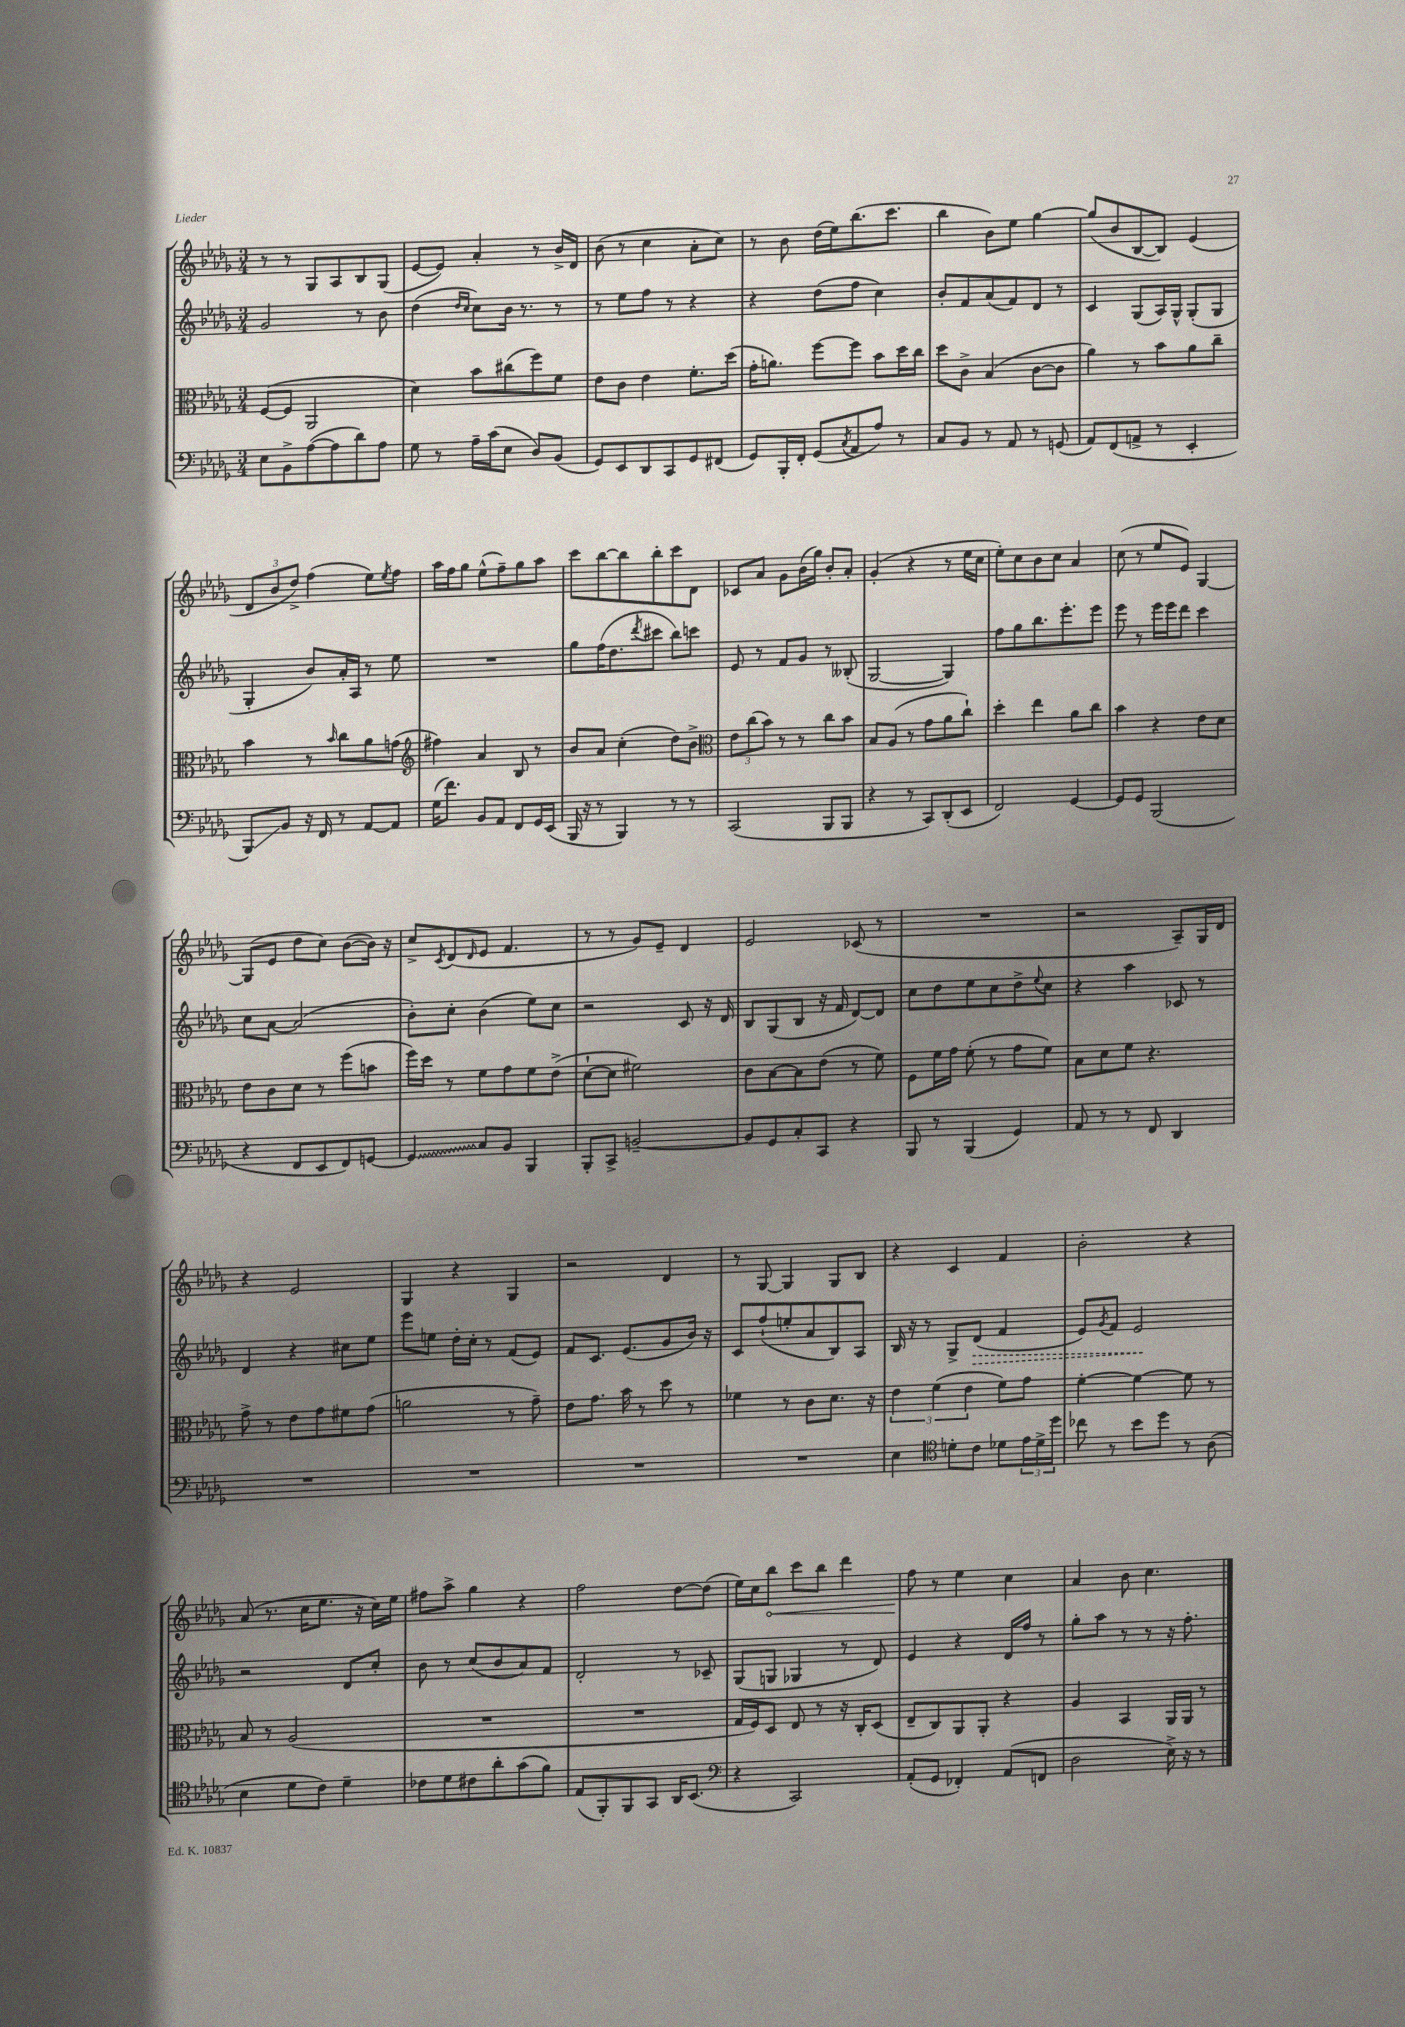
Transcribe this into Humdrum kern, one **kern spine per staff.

**kern	**kern	**kern	**kern
*staff4	*staff3	*staff2	*staff1
*clefF4	*clefC3	*clefG2	*clefG2
*k[b-e-a-d-g-]	*k[b-e-a-d-g-]	*k[b-e-a-d-g-]	*k[b-e-a-d-g-]
*M3/4	*M3/4	*M3/4	*M3/4
8E-	([8F	2g-	8r
8BB-^	8F]	.	8r
([8A-	2AA-	.	8G-
8A-]	.	.	8A-
8d-)	.	8r	8B-
8A-	.	8b-	(8G-
=	=	=	=
8G-	4d-)	(4dd-	[8e-
8r	.	.	8e-])
.	.	16qqdd-	.
.	.	16qqcc	.
16A-~	8b-	8cc)	4a-'
(16c	.	.	.
8E-	(8cc#	16b-	.
.	.	8.r	.
8D-)	8ff)	.	8r
(8BB-	8f	8r	16b-^
.	.	.	16d-
=	=	=	=
8GG-)	8e-	8r	(8b-
8EE-	8c	8ee-	8r
8DD-	4e-	8ff	4cc
8CC	.	8r	.
8GG-	8.f'	4r	8a-'
(8FF#	.	.	8cc)
.	(16dd-	.	.
=	=	=	=
8GG-)	16g-'	4r	8r
.	8.a)	.	.
16BBB-'	.	.	8b-
16FF'	.	.	.
(8GG-	[8ff	(8dd-	(16dd-
.	.	.	16ee-)
8qC	.	.	.
8AA-	8ff]	8ff	(8.bb-
8A-)	8b-	4cc)	.
.	.	.	8.ccc
8r	16dd-	.	.
.	16cc	.	.
=	=	=	=
8C	8dd-	8b-'	4bb-
8BB-	8c^	8f	.
8r	(4B-	(8a-	8b-)
8AA-	.	8f)	8ee-
8r	[8c	8d-	[4gg-
(8GG	8c]	8r	.
=	=	=	=
8AA-)	4a-)	4c	(8gg-]
(8FF	.	.	8b-
8AA^	8r	(8G-	[8B-
8r	8b-	16A-)	8B-])
.	.	16G-^^	.
4EE-'	8a-	(8G-'	(4e-
.	8cc~	8G-	.
=	=	=	=
8BBB-)	4b-	4G-'	12d-
.	.	.	12b-
8BB-	.	.	.
.	.	.	12dd-^)
16r	8r	8b-)	(4ff
16FF	.	.	.
.	16qqb-	.	.
8r	8cc	16a-'	.
.	.	16A-	.
[8AA-	8a-	8r	8ee-)
.	.	.	8qee-
8AA-]	(8g	8ee-	8ff
=	=	=	=
*	*clefG2	*	*
(16G-	4ff#)	2.r	16aa-
8.f)	.	.	16ff
.	.	.	8gg-
8BB-	4a-	.	(8ee-^^
8AA-	.	.	8ff~)
8FF	8B-	.	8gg-
16GG-	8r	.	8aa-
(16EE-	.	.	.
=	=	=	=
16BBB-	8b-	8gg-	8ccc
16r	.	.	.
8r	8a-	(16ff	[8bb-
.	.	8.dd-	.
4BBB-)	(4cc'	.	8bb-]
.	.	8qddd-	.
.	.	8ccc#	8bb-'
8r	8dd-)	8bb-)	8ccc
8r	8b-^	8ccc	8d-
=	=	=	=
*	*clefC3	*	*
(2CC	12e-	8e-	8c-
.	(12cc	.	.
.	.	8r	8a-
.	12b-)	.	.
.	8r	8f	8g-
.	8r	8g-	(16b-
.	.	.	16gg-)
8BBB-	8cc	8r	8b-'
8BBB-	8b-	(8B--'	8a-'
=	=	=	=
4r	8B-	[2G-	(4g-'
.	(8A-	.	.
8r	8r	.	4r
8CC)	8g-	.	.
(8DD-'	8a-	4G-])	8r
8EE-	8cc`)	.	16ee-
.	.	.	16cc
=	=	=	=
2FF)	4dd-'	8ff	8ee-')
.	.	8gg-	8cc
.	4ee-	8.bb-	8b-
.	.	.	8cc
.	.	8.eee-'	.
[4GG-	8a-	.	4a-
.	8cc	8eee-	.
=	=	=	=
8GG-]	4b-	8eee-	(8cc
8GG-	.	8r	8r
(2BBB-	4r	16eee-	8ee-
.	.	16eee-	.
.	.	8ddd-	8e-)
.	8e-	4ccc	[4G-
.	8d-	.	.
=	=	=	=
4r	8e-	8cc	(8G-]
.	8c	[8a-	8e-
8FF	8d-	(2a-]	8dd-
8EE-	8r	.	8cc)
8FF)	(8ff	.	([8b-
[8GG	8b	.	16b-])
.	.	.	16r
=	=	=	=
4GG]	16ff)	8b-')	8cc^
.	16dd-	.	.
.	.	.	8qc
.	8r	8cc'	(8d-
.	.	.	16qqd-
8C	8f	(4b-	8e-
8BB-	8g-	.	4.f
4BBB-	8f	8ee-)	.
.	(8e-^	8cc	.
=	=	=	=
8BBB-'	[8d-`	2r	8r
8CC^	8d-]	.	8r
[2BB~	2f#)	.	8g-)
.	.	.	8e-~
.	.	8c	4d-
.	.	16r	.
.	.	16d-	.
=	=	=	=
8BB]	8c	8B-	2e-
8GG-	[8B-	(8G-	.
8C'	8B-]	8B-	.
8CC	(8e-	16r	.
.	.	16f	.
4r	8r	[8d-)	(8c-
.	8f)	8d-]	8r
=	=	=	=
8BBB-	8F	8cc	2.r
8r	16f	8dd-	.
.	16g-	.	.
(4BBB-	(8f'	8ee-	.
.	8r	8cc	.
4GG-)	8g-	8dd-^	.
.	.	8qqee-	.
.	8f)	8cc	.
=	=	=	=
8AA-	8B-	4r	2r
8r	8d-	.	.
8r	8f	4aa-	.
8FF	4.r	.	.
4DD-	.	8c-	8A-~)
.	.	8r	16G-
.	.	.	16d-
=	=	=	=
2.r	8g-^	4d-	4r
.	8r	.	.
.	8e-	4r	2e-
.	8g-	.	.
.	8f#	8cc#	.
.	(8g-	8ee-	.
=	=	=	=
2.r	2a	8eee-	4G-
.	.	8ee	.
.	.	16dd-'	4r
.	.	16cc'	.
.	.	8r	.
.	8r	(8f	4G-
.	8g-~)	8e-)	.
=	=	=	=
2.r	8e-	8f	2r
.	8.g-	8.c	.
.	16b-	(8.e-	.
.	8r	.	.
.	8dd-	8g-	4d-
.	8r	16b-)	.
.	.	16r	.
=	=	=	=
2.r	4f-	8c	8r
.	.	(8ff`	[8G-
.	8r	8ee'	4G-]
.	8c	8a-	.
.	8.d-	8B-)	8G-
.	.	8A-	8B-
.	16r	.	.
=	=	=	=
4E-	6e-	16B-	4r
.	.	16r	.
.	.	8r	.
.	(6f	.	.
*clefC4	*	*	*
8d'	.	8G-^	4c
.	6e-	.	.
8c	.	(8d-	.
8d-	8f)	4f	4f
24e-	8g-	.	.
24d-^	.	.	.
24dd-	.	.	.
=	=	=	=
8cc-	[4f'	8e-)	2b-'
.	.	8qg-	.
8r	.	8f	.
8b-	4f_	2e-	.
8dd-	.	.	.
8r	8f]	.	4r
(8A-	8r	.	.
=	=	=	=
4B-	8B-	2r	(8a-
.	8r	.	8.r
8d-	(2A-	.	.
.	.	.	16cc
8c)	.	.	8.ee-
4d-~	.	8d-	.
.	.	.	16r
.	.	8cc'	16cc)
.	.	.	16ee-
=	=	=	=
8c-	2.r	8b-	8ff#
8d-	.	8r	8aa-^
8c#	.	(8cc	4gg-
8a-'	.	8b-	.
(8g-	.	8a-)	4r
8f)	.	8f	.
=	=	=	=
(8E-	2.r	2d-'	2ff
8FF')	.	.	.
8FF	.	.	.
8GG-	.	.	.
16AA-	.	8r	[8dd-
(8.BB-	.	.	.
.	.	8c-~	(8dd-]
=	=	=	=
*clefF4	*	*	*
4r	16G-	(8G-	16ee-)
.	16F)	.	16cc
.	8D-	8G	8bb-
2CC)	8E-	4G-	8ccc
.	8r	.	8bb-
.	16r	8r	4ddd-
.	16C'	.	.
.	(8D-	8d-)	.
=	=	=	=
(8AA-'	8E-~	4e-	8ff
8GG-	8C)	.	8r
4FF-')	8AA-	4r	4ee-
.	8AA-'	.	.
(8AA-	4r	16d-	4cc
.	.	16ff	.
8FF	.	8r	.
=	=	=	=
2D-	4A-	8gg-'	4a-
.	.	8aa-	.
.	4BB-	8r	8b-
.	.	8r	4.cc
16E-^)	16AA-	16r	.
16r	16AA-	8.ff'	.
8r	8r	.	.
==	==	==	==
*-	*-	*-	*-
